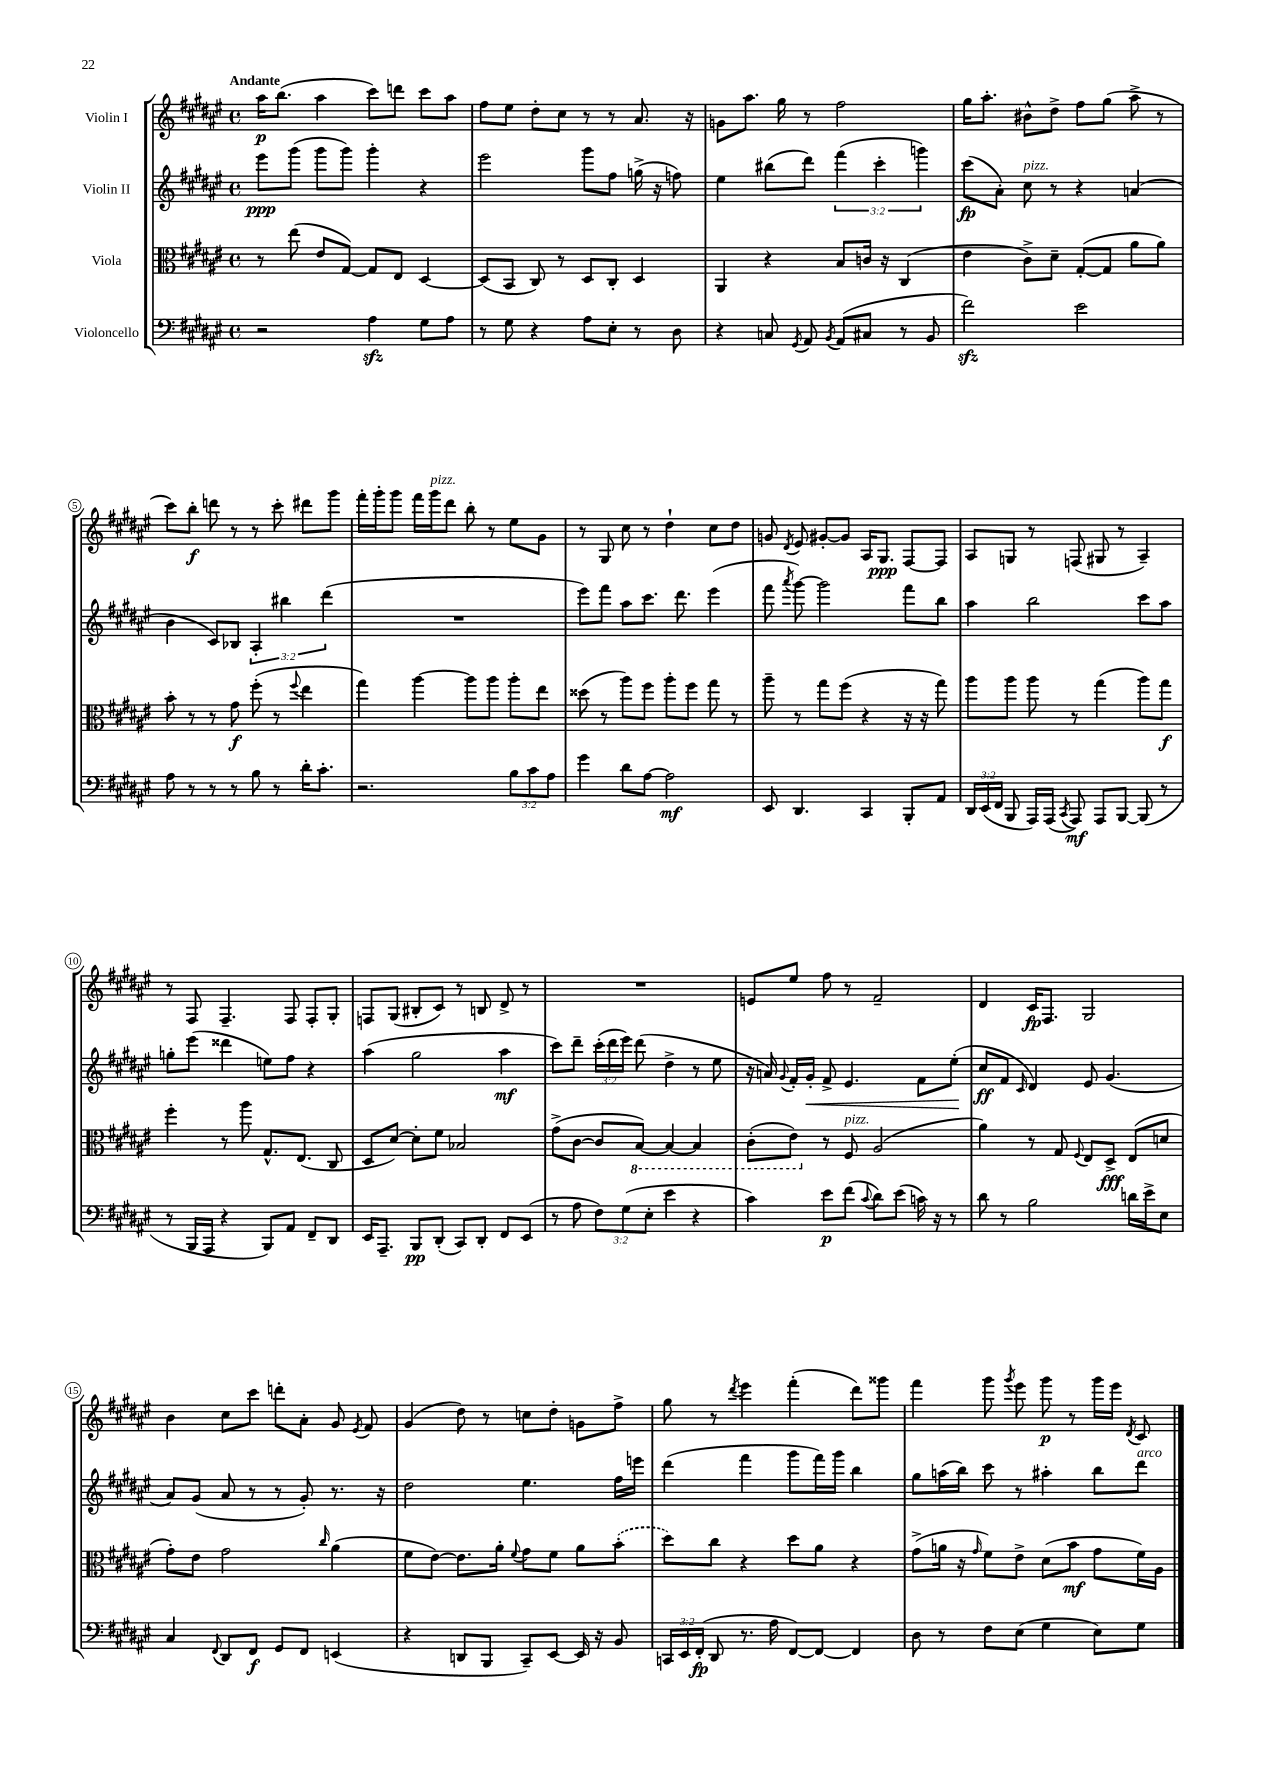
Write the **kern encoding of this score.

**kern	**kern	**kern	**kern
*staff4	*staff3	*staff2	*staff1
*clefF4	*clefC3	*clefG2	*clefG2
*k[f#c#g#d#a#e#]	*k[f#c#g#d#a#e#]	*k[f#c#g#d#a#e#]	*k[f#c#g#d#a#e#]
*M4/4	*M4/4	*M4/4	*M4/4
*met(c)	*met(c)	*met(c)	*met(c)
2r	8r	8eee#	16aa#
.	.	.	(8.bb
.	(8ee#	(8ggg#	.
.	8e#	8ggg#	4aa#
.	[8G#)	8ggg#)	.
4A#	8G#]	4ggg#'	8ccc#)
.	8E#	.	8ddd
8G#	[4D#	4r	8ccc#
8A#	.	.	8aa#
=	=	=	=
8r	(8D#]	2eee#	8ff#
8G#	8BB	.	8ee#
4r	8C#)	.	8dd#'
.	8r	.	8cc#
8A#	8D#	8ggg#	8r
8E#'	8C#'	8ff#	8r
8r	4D#	(16gg^	8.a#
.	.	16r	.
8D#	.	8ff)	.
.	.	.	16r
=	=	=	=
4r	4AA#	4ee#	8g
.	.	.	8.aa#
8C	4r	(8bb#	.
.	.	.	16gg#
8qGG#	.	.	.
8AA#	.	8ddd#)	8r
8qBB	.	.	.
(8AA#	8B	(6fff#	2ff#
8C#	16c	.	.
.	.	6ccc#'	.
.	16r	.	.
8r	(4C#	.	.
.	.	6ggg)	.
8BB	.	.	.
=	=	=	=
2f#)	4e#	(8ccc#	16gg#
.	.	.	8.aa#'
.	.	8a#')	.
.	8c#^)	8cc#	8b#^^
.	8d#~	8r	8dd#^
2e#	([8G#'	4r	8ff#
.	8G#]	.	(8gg#
.	8a#	(4a	8aa#^
.	8a#)	.	8r
=	=	=	=
8A#	8b'	4b	8ccc#)
8r	8r	.	8bb'
8r	8r	8c#)	8ddd
8r	8g#	8B-	8r
8B	(8ff#'	6A#'	8r
8r	8r	.	8ccc#'
.	.	6bb#	.
.	8qqff#	.	.
16d#'	4ee#	.	8ddd#
8.c#'	.	.	.
.	.	(6ddd#	.
.	.	.	8ggg#
=	=	=	=
2.r	4gg#)	1r	16fff#'
.	.	.	16ggg#'
.	.	.	8ggg#
.	[4aa#	.	16fff#
.	.	.	16ggg#
.	.	.	8ddd#
.	8aa#]	.	8bb'
.	8aa#	.	8r
12B	8aa#'	.	8ee#
12c#	.	.	.
.	8ee#	.	8g#
12A#	.	.	.
=	=	=	=
4g#	(8dd##	8eee#)	8r
.	8r	8fff#	8G#
8d#	8aa#)	8aa#	8cc#
[8A#	8ff#	8.ccc#	8r
2A#]	8aa#'	.	4dd#`
.	.	8.ddd#	.
.	8ff#	.	.
.	8gg#	(4eee#	8cc#
.	8r	.	8dd#
=	=	=	=
8EE#	8aa#~	8fff#	8g
.	.	8qaaa#	8qd#
4.DD#	8r	[8ggg#)	8e#
.	8gg#	2ggg#]	[8g#'
.	(8ff#	.	8g#]
4CC#	4r	.	16A#
.	.	.	8.G#
8BBB'	16r	8fff#	[8F#
.	16r	.	.
8AA#	8gg#)	8bb	8F#]
=	=	=	=
24DD#	8aa#	4aa#	8A#
(24EE#	.	.	.
24FF#	.	.	.
8BBB	8aa#	.	8G
16AAA#)	8aa#	2bb	8r
(16AAA#	.	.	.
8qCC#	.	.	.
8AAA#)	8r	.	(8F
8AAA#	(4gg#	.	8G#
[8BBB	.	.	8r
(8BBB]	8aa#)	8ccc#	4A#~)
8r	8gg#	8aa#	.
=	=	=	=
8r	4ff#'	8gg'	8r
16BBB	.	(8eee#	8F#
16AAA#	.	.	.
4r	8r	4ddd##	4.F#~
.	8aa#	.	.
8BBB)	8.G#^^	8ee)	.
8AA#	.	8ff#	8F#
.	(8.E#	.	.
8FF#~	.	4r	8F#'
8DD#	8C#	.	8G#'
=	=	=	=
16EE#	8D#	(4aa#	8F
8.AAA#~	.	.	.
.	[8d#)	.	(8G#
8BBB	8d#']	2gg#	8B#'
(8DD#'	8f#	.	8c#)
8CC#)	2B-	.	8r
8DD#'	.	.	8B
8FF#	.	4aa#	8d#^
(8EE#	.	.	8r
=	=	=	=
8r	(8g#^	8ccc#)	1r
8A#	[8c#	8ddd#~	.
12F#)	8c#]	(24ccc#'	.
.	.	24ddd#	.
(12G#	.	24eee#)	.
.	[8BB)	(8ddd#	.
12E#'	.	.	.
4e#	4BB_	4dd#^	.
4r	4BB]	8r	.
.	.	8ee#	.
=	=	=	=
4c#)	(8C#'	16r	8e
.	.	16a)	.
.	.	8qqg#	.
.	8E#)	16f#'	8ee#
.	.	16g#'	.
8e#	8r	8f#^	8ff#
(8f#	8F#	4.e#	8r
8qqc#	.	.	.
8d#)	(2A#	.	2f#~
(8e#	.	.	.
16c)	.	8f#	.
16r	.	.	.
8r	.	(8ee#'	.
=	=	=	=
8d#	4a#)	8cc#	4d#
8r	.	8f#	.
.	.	16qqc#	.
2B	8r	4d#)	16c#
.	.	.	8.F#
.	8G#	.	.
.	8qqF#	.	.
.	8E#	8e#	2G#
.	8D#^	(4.g#	.
16d	(8E#	.	.
16e#^	.	.	.
8E#	8d	.	.
=	=	=	=
4C#	8g#')	8a#)	4b
.	8e#	(8g#	.
8qqFF#	.	.	.
8DD#	2g#	8a#	8cc#
8FF#	.	8r	8ccc#
8GG#	.	8r	8ddd'
8FF#	.	8g#')	8a#'
.	16qqcc#	.	.
(4EE	(4a#	8.r	8g#
.	.	.	8qe#
.	.	.	8f#
.	.	16r	.
=	=	=	=
4r	8f#	2dd#	(4g#
.	[8e#)	.	.
8DD	8.e#]	.	8dd#)
8BBB	.	.	8r
.	16a#'	.	.
.	8qqf#	.	.
8CC#~)	8g#	4.ee#	8cc
[8EE#	8f#	.	8dd#'
16EE#]	8a#	.	8g
16r	.	.	.
8BB	(8b'	16ff#	8ff#^
.	.	16eee	.
=	=	=	=
24CC	8dd#)	(4ddd#	8gg#
24EE#	.	.	.
(24FF#'	.	.	.
8DD#	8cc#	.	8r
.	.	.	8qddd#
8.r	4r	4fff#	4eee#
16A#	.	.	.
[8FF#)	8dd#	8ggg#	(4fff#'
8FF#_	8a#	16fff#)	.
.	.	16ggg#	.
4FF#]	4r	4bb	8ddd#)
.	.	.	8ggg##
=	=	=	=
8D#	(8g#^	8gg#	4fff#
8r	16a	(16aa	.
.	16r	16bb)	.
.	16qqg#	.	.
8F#	8f#)	8ccc#	8ggg#
.	.	.	8qggg#
(8E#	8e#^	8r	8eee#
4G#	(8d#	4aa#'	8ggg#
.	8b	.	8r
8E#)	8g#	8bb	16ggg#
.	.	.	16eee#
.	.	.	8qd#
8G#	16f#)	8ddd#	8c#
.	16A#	.	.
==	==	==	==
*-	*-	*-	*-
